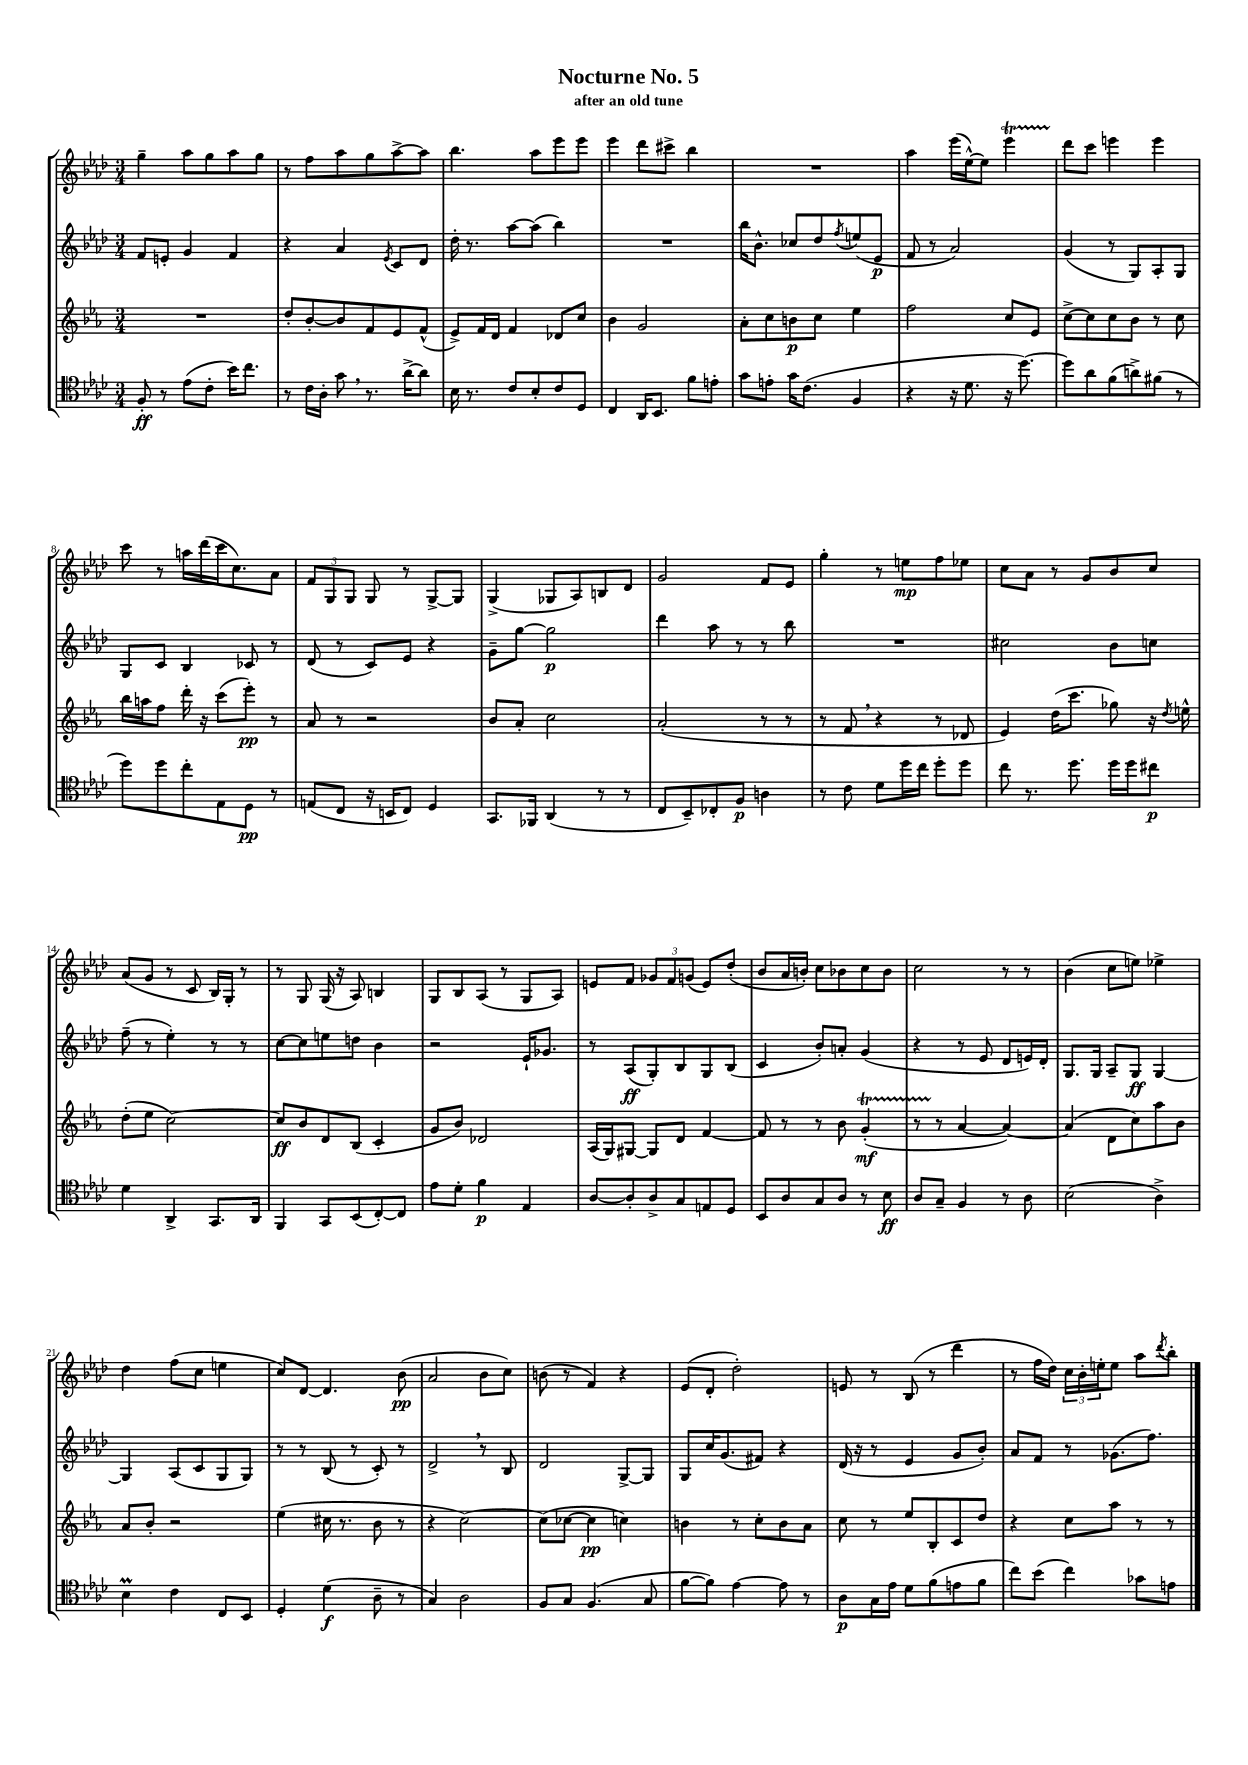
\header { title = "Nocturne No. 5" subtitle = "after an old tune" }
<<
\new StaffGroup <<
\new Staff = "s0" {
    \clef treble \key aes \major \numericTimeSignature \time 3/4
    g''4-- aes''8 g''8 aes''8 g''8 |
    r8 f''8 aes''8 g''8 aes''8~-> aes''8 |
    bes''4. aes''8 ees'''8 ees'''8 |
    ees'''4 des'''8 cis'''8-> bes''4 |
    R2. |
    aes''4 ees'''16( ees''16~-^) ees''8 ees'''4\startTrillSpan |
    des'''8\stopTrillSpan c'''8 e'''4 e'''4 |
    c'''8 r8 a''16 des'''16( c'''16 c''8.) aes'8 |
    \tuplet 3/2 { f'8 g8 g8 } g8 r8 g8~-> g8 |
    g4->( ges8 aes8) b8 des'8 |
    g'2 f'8 ees'8 |
    g''4-. r8 e''8\mp f''8 ees''8 |
    c''8 aes'8 r8 g'8 bes'8 c''8 |
    aes'8( g'8 r8 c'8 bes16) g16-. r8 |
    r8 g8 g16( r16 aes8) b4 |
    g8 bes8 aes8( r8 g8 aes8) |
    e'8 f'8 \tuplet 3/2 { ges'8 f'8 g'8( } e'8) des''8-.( |
    bes'8 aes'16 b'16-.) c''8 bes'8 c''8 bes'8 |
    c''2 r8 r8 |
    bes'4( c''8 e''8) ees''4-> |
    des''4 f''8( c''8 e''4 |
    c''8) des'8~ des'4. bes'8\pp( |
    aes'2 bes'8 c''8) |
    b'8( r8 f'4) r4 |
    ees'8( des'8-. des''2-.) |
    e'8 r8 bes8( r8 des'''4 |
    r8 f''16 des''16) \tuplet 3/2 { c''16 bes'16-. e''16-. } e''8 aes''8 \acciaccatura { des'''8 } bes''8-. \bar "|." |
}
\new Staff = "s1" {
    \clef treble \key aes \major \numericTimeSignature \time 3/4
    f'8 e'8-. g'4 f'4 |
    r4 aes'4 \acciaccatura { ees'8 } c'8 des'8 |
    des''16-. r8. aes''8~ aes''8( bes''4) |
    R2. |
    bes''16 bes'8.-^ ces''8 des''8 \acciaccatura { f''8 } e''8( ees'8\p |
    f'8 r8 aes'2) |
    g'4( r8 g8) aes8-. g8 |
    g8 c'8 bes4 ces'8 r8 |
    des'8( r8 c'8) ees'8 r4 |
    g'8-- g''8~ g''2\p |
    des'''4 aes''8 r8 r8 bes''8 |
    R2. |
    cis''2 bes'8 c''8 |
    f''8--( r8 ees''4-.) r8 r8 |
    c''8~ c''8 e''8 d''8 bes'4 |
    r2 ees'16-! ges'8. |
    r8 aes8\ff( g8-.) bes8 g8 bes8( |
    c'4 bes'8-.) a'8-. g'4( |
    r4 r8 ees'8 des'8 e'16) des'16-. |
    g8. g16 aes8-- g8\ff g4~ |
    g4 aes8( c'8 g8 g8) |
    r8 r8 bes8( r8 c'8-.) r8 |
    des'2-> \breathe r8 bes8 |
    des'2 g8~-> g8 |
    g8 c''16 g'8.( fis'8) r4 |
    des'16( r16 r8 ees'4 g'8 bes'8-.) |
    aes'8 f'8 r8 ges'8.( f''8.) \bar "|." |
}
\new Staff = "s2" {
    \clef treble \key ees \major \numericTimeSignature \time 3/4
    R2. |
    d''8-. bes'8~-. bes'8 f'8 ees'8 f'8-^( |
    ees'8->) f'16 d'16 f'4 des'8 c''8 |
    bes'4 g'2 |
    aes'8-. c''8 b'8\p c''8 ees''4 |
    f''2 c''8 ees'8 |
    c''8~-> c''8 c''8 bes'8 r8 c''8 |
    bes''16 a''16 f''8 d'''16-. r16 c'''8( ees'''8-.\pp) r8 |
    aes'8 r8 r2 |
    bes'8 aes'8-. c''2 |
    aes'2-.( r8 r8 |
    r8 f'8 \breathe r4 r8 des'8 |
    ees'4) d''16( c'''8. ges''8) r16 \acciaccatura { d''8 } e''16-^ |
    d''8-.( ees''8 c''2~) |
    c''8\ff bes'8 d'8 bes8( c'4-. |
    g'8 bes'8) des'2 |
    aes16( g16) gis8~ gis8 d'8 f'4~ |
    f'8 r8 r8 bes'8 g'4-.\startTrillSpan\mf( |
    r8 r8\stopTrillSpan aes'4~ aes'4~) |
    aes'4( d'8 c''8) aes''8 bes'8 |
    aes'8 bes'8-. r2 |
    ees''4( cis''16 r8. bes'8 r8 |
    r4 c''2~) |
    c''8( ces''8~ ces''4\pp c''4) |
    b'4 r8 c''8-. b'8 aes'8 |
    c''8 r8 ees''8 bes8-. c'8 d''8 |
    r4 c''8 aes''8 r8 r8 \bar "|." |
}
\new Staff = "s3" {
    \clef tenor \key aes \major \numericTimeSignature \time 3/4
    f8-.\ff r8 ees'8( c'8-. bes'16) c''8. |
    r8 c'16 aes16-. g'8 \breathe r8. aes'16~-> aes'8 |
    bes16 r8. c'8 bes8-. c'8 des8 |
    c4 aes,16 bes,8. f'8 e'8-. |
    g'8 e'8-. g'16 c'8.( f4 |
    r4 r16 des'8. r16 des''8.~) |
    des''8 aes'8 f'8( a'8->) fis'8( r8 |
    des''8) des''8 c''8-. ees8 des8\pp r8 |
    e8( c8 r16 b,16 c8) des4 |
    g,8. fes,16 aes,4( r8 r8 |
    c8 bes,8--) ces8-. f8\p a4 |
    r8 c'8 des'8 des''16 c''16 des''8-. des''8 |
    c''8 r8. des''8. des''16 des''16 cis''8\p |
    des'4 aes,4-> g,8. aes,16 |
    f,4 g,8 bes,8( c8~-.) c8 |
    ees'8 des'8-. f'4\p ees4 |
    aes8~ aes8-. aes8-> g8 e8 des8 |
    bes,8 aes8 g8 aes8 r8 bes8\ff |
    aes8 g8-- f4 r8 aes8 |
    bes2( aes4->) |
    bes4\prall c'4 c8 bes,8 |
    des4-. des'4\f( aes8-- r8 |
    g4) aes2 |
    f8 g8 f4.( g8 |
    f'8~ f'8) ees'4~ ees'8 r8 |
    aes8\p g16 ees'16 des'8 f'8( e'8 f'8 |
    c''8) bes'8( c''4) ges'8 e'8 \bar "|." |
}
>>
>>
